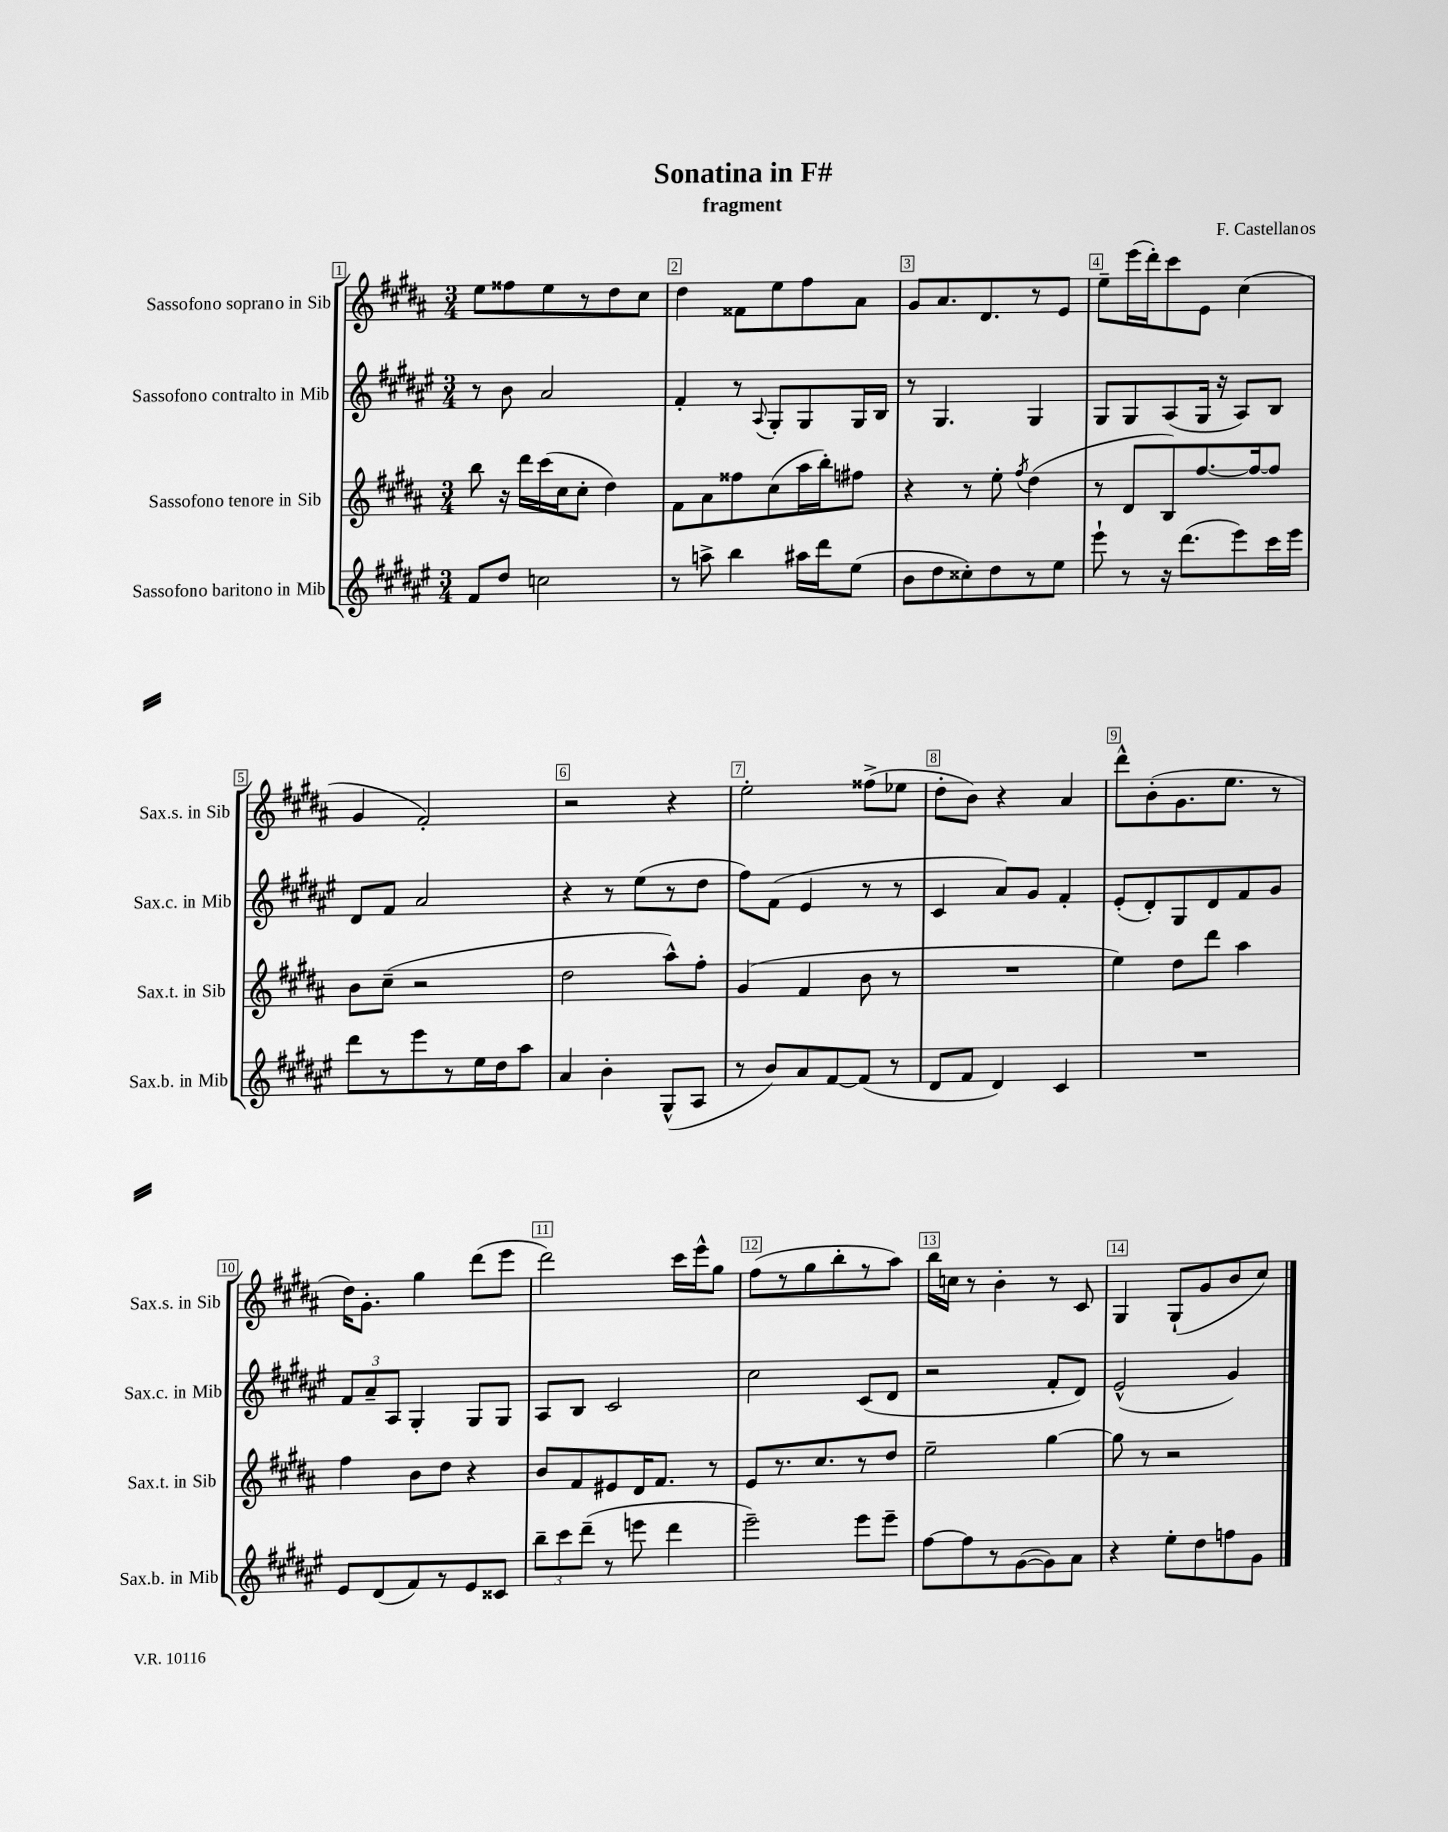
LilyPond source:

\header { title = "Sonatina in F#" composer = "F. Castellanos" subtitle = "fragment" }
<<
\new StaffGroup <<
\new Staff = "s0" \with { instrumentName = "Sassofono soprano in Sib" shortInstrumentName = "Sax.s. in Sib" } {
    \clef treble \key b \major \numericTimeSignature \time 3/4
    \autoBeamOff e''8[ fisis''8 e''8 r8 dis''8 cis''8] |
    dis''4 fisis'8[ e''8 fis''8 ais'8] |
    gis'8[ ais'8. dis'8. r8 e'8] |
    e''8[-- e'''16( dis'''16-.) cis'''8 e'8] cis''4( |
    gis'4 fis'2-.) |
    r2 r4 |
    e''2-. fisis''8[->( ees''8] |
    dis''8[-. b'8]) r4 ais'4 |
    dis'''8[-^ b'8-.( gis'8. e''8.] r8 |
    dis''16[) gis'8.]-. gis''4 dis'''8[( e'''8] |
    dis'''2) cis'''16[ e'''16-^ gis''8] |
    fis''8[( r8 gis''8 b''8-. r8 ais''8]) |
    b''16[ c''16] r8 b'4-. r8 cis'8 |
    gis4 gis8[-!( gis'8 b'8 cis''8]) \bar "|." |
}
\new Staff = "s1" \with { instrumentName = "Sassofono contralto in Mib" shortInstrumentName = "Sax.c. in Mib" } {
    \clef treble \key fis \major \numericTimeSignature \time 3/4
    \autoBeamOff r8 b'8 ais'2 |
    fis'4-. r8 \appoggiatura { ais8 } gis8[-. gis8 gis16 b16] |
    r8 gis4. gis4 |
    gis8[ gis8 ais8( gis16] r16 ais8[) b8] |
    dis'8[ fis'8] ais'2 |
    r4 r8 eis''8[( r8 dis''8] |
    fis''8[) fis'8]( eis'4 r8 r8 |
    cis'4 ais'8[) gis'8] fis'4-. |
    eis'8[-.( dis'8-.) gis8 dis'8 fis'8 gis'8] |
    \tuplet 3/2 { fis'8[ ais'8-- ais8] } gis4-. gis8[ gis8] |
    ais8[ b8] cis'2 |
    cis''2 cis'8[( dis'8] |
    r2 fis'8[-. dis'8]) |
    eis'2-^( gis'4) \bar "|." |
}
\new Staff = "s2" \with { instrumentName = "Sassofono tenore in Sib" shortInstrumentName = "Sax.t. in Sib" } {
    \clef treble \key b \major \numericTimeSignature \time 3/4
    \autoBeamOff b''8 r16 dis'''16[ cis'''16( cis''16 cis''8]-. dis''4) |
    fis'8[ ais'8 fisis''8 cis''8( ais''16 b''16-.) fis''8] |
    r4 r8 e''8-. \acciaccatura { fis''8 } dis''4( |
    r8 dis'8[ b8) fis''8.~ fis''16~ fis''8] |
    b'8[ cis''8]--( r2 |
    dis''2 ais''8[-^) fis''8]-. |
    gis'4( fis'4 b'8 r8 |
    R2. |
    e''4) dis''8[ dis'''8] ais''4 |
    fis''4 b'8[ dis''8] r4 |
    b'8[ fis'8 eis'8 dis'16 fis'8.] r8 |
    e'8[ r8. cis''8. r8 dis''8] |
    e''2-- gis''4~ |
    gis''8 r8 r2 \bar "|." |
}
\new Staff = "s3" \with { instrumentName = "Sassofono baritono in Mib" shortInstrumentName = "Sax.b. in Mib" } {
    \clef treble \key fis \major \numericTimeSignature \time 3/4
    \autoBeamOff fis'8[ dis''8] c''2 |
    r8 a''8-> b''4 ais''16[ dis'''16 eis''8]( |
    b'8[ dis''8 cisis''8-.) dis''8 r8 eis''8] |
    eis'''8-! r8 r16 dis'''8.[( eis'''8) cis'''16 eis'''16] |
    dis'''8[ r8 eis'''8 r8 eis''16 dis''16 ais''8] |
    ais'4 b'4-. gis8[-^( ais8] |
    r8 b'8[) ais'8 fis'8~ fis'8]( r8 |
    dis'8[ fis'8] dis'4) cis'4 |
    R2. |
    eis'8[ dis'8( fis'8) r8 eis'8 cisis'8] |
    \tuplet 3/2 { b''8[-- cis'''8 dis'''8]--( } r8 e'''8 dis'''4 |
    eis'''2--) eis'''8[ eis'''8]-- |
    fis''8[~ fis''8 r8 gis'8~( gis'8) ais'8] |
    r4 eis''8[-. dis''8 f''8 gis'8] \bar "|." |
}
>>
>>
\layout { \context { \Score \override BarNumber.break-visibility = ##(#f #t #t) barNumberVisibility = #all-bar-numbers-visible \override BarNumber.stencil = #(make-stencil-boxer 0.1 0.3 ly:text-interface::print) } }
